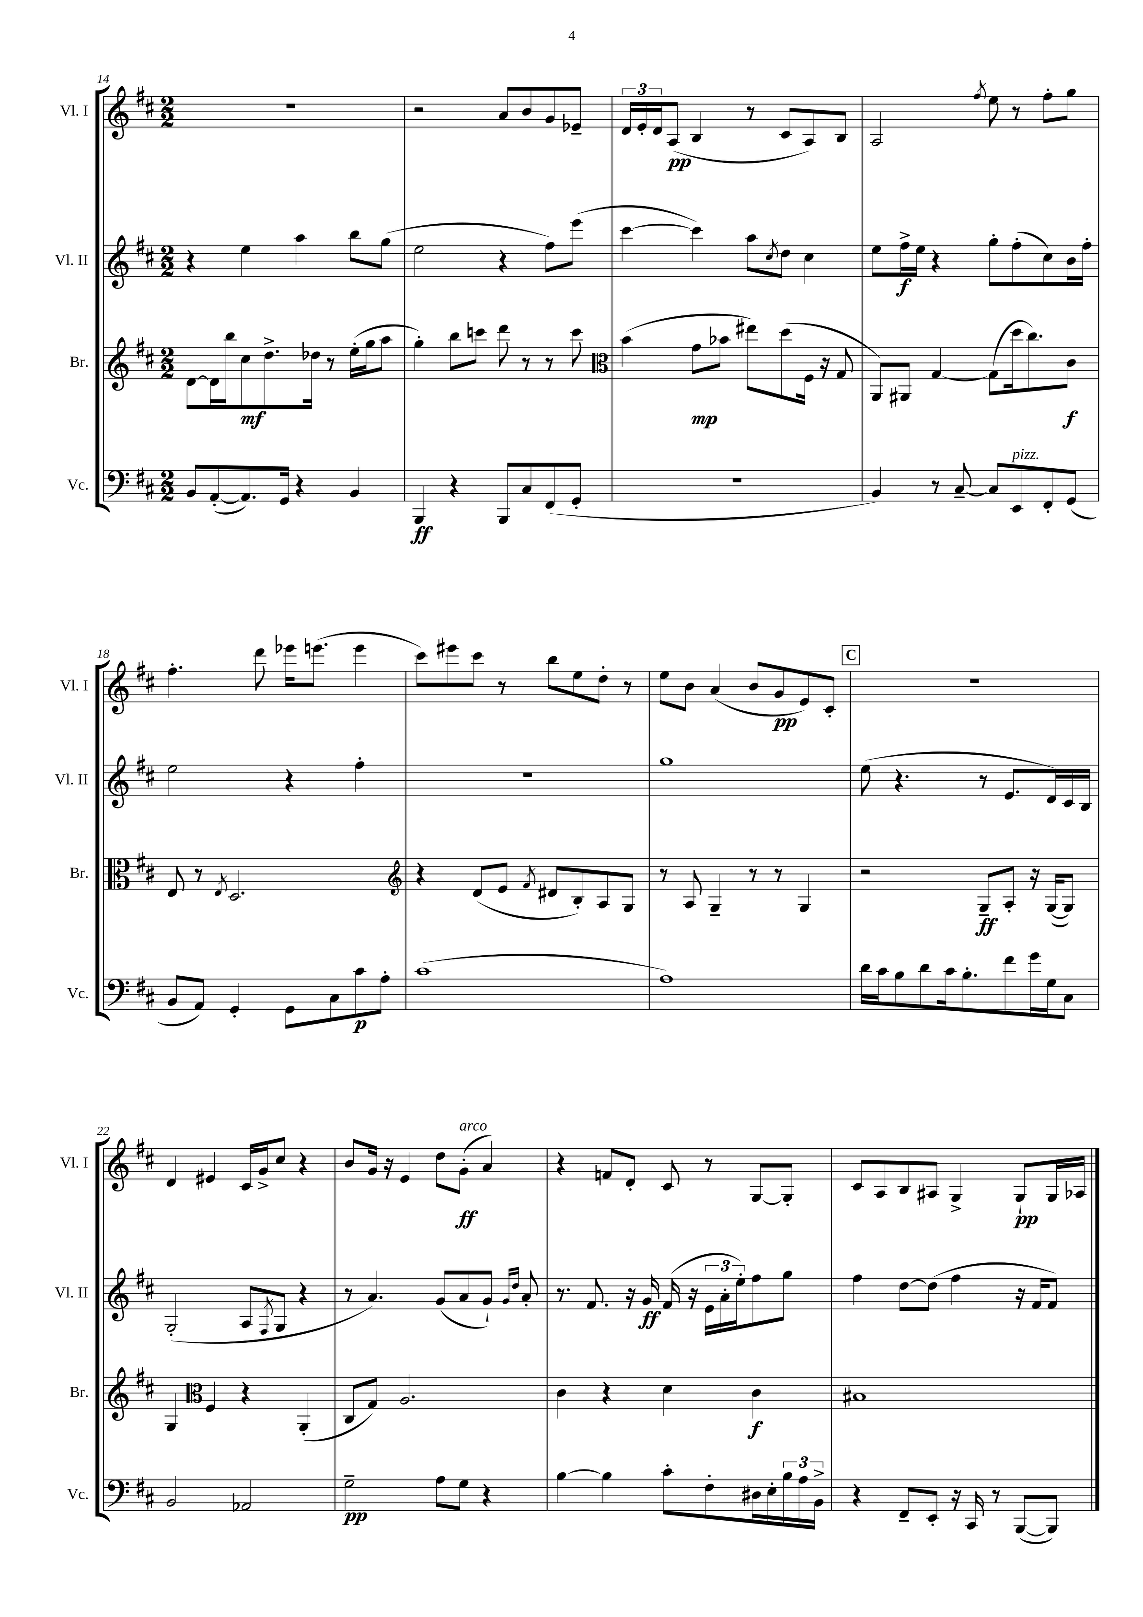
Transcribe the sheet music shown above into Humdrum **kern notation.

**kern	**kern	**kern	**kern
*staff4	*staff3	*staff2	*staff1
*clefF4	*clefG2	*clefG2	*clefG2
*k[f#c#]	*k[f#c#]	*k[f#c#]	*k[f#c#]
*M2/2	*M2/2	*M2/2	*M2/2
8BB	[8d	4r	1r
([8AA'	16d]	.	.
.	16bb	.	.
8.AA])	8cc#	4ee	.
.	8.dd^	.	.
16GG	.	.	.
4r	.	4aa	.
.	16dd-	.	.
.	8r	.	.
4BB	(16ee'	8bb	.
.	16gg	.	.
.	8aa	(8gg	.
=	=	=	=
4BBB	4gg')	2ee	2r
4r	8bb	.	.
.	8ccc	.	.
8BBB	8ddd	4r	8a
8C#	8r	.	8b
(8FF#	8r	8ff#)	8g
8GG'	8ccc	(8eee	8e-~
=	=	=	=
*	*clefC3	*	*
1r	(4b	[4ccc#	24d
.	.	.	24e'
.	.	.	24d
.	.	.	(8A
.	8g	4ccc#])	4B
.	8b-	.	.
.	8ee#)	8aa	8r
.	.	8qcc#	.
.	(8dd	8dd	8c#
.	16F#	4cc#	8A)
.	16r	.	.
.	8G	.	8B
=	=	=	=
4BB)	8AA)	8ee	2A
.	8AA#	16ff#^	.
.	.	16ee	.
8r	[4G	4r	.
[8C#~	.	.	.
.	.	.	8qff#
8C#]	(8G]	8gg'	8ee
8EE	16dd	(8ff#'	8r
.	8.cc#)	.	.
8FF#'	.	8cc#)	8ff#'
(8GG	8c#	16b	8gg
.	.	16ff#'	.
=	=	=	=
8BB	8E	2ee	4.ff#'
8AA)	8r	.	.
.	8qE	.	.
4GG'	2.D	.	.
.	.	.	8ddd
8GG	.	4r	16eee-
.	.	.	(8.eee
8C#	.	.	.
8c#	.	4ff#'	4eee
8A'	.	.	.
=	=	=	=
*	*clefG2	*	*
(1c#	4r	1r	8ccc#)
.	.	.	8eee#
.	(8d	.	8ccc#
.	8e	.	8r
.	8qf#	.	.
.	8d#	.	8bb
.	8B')	.	8ee
.	8A	.	8dd'
.	8G	.	8r
=	=	=	=
1A)	8r	1gg	8ee
.	8A	.	8b
.	4G~	.	(4a
.	8r	.	8b
.	8r	.	8g
.	4G	.	8e)
.	.	.	8c#'
=	=	=	=
16d	2r	(8ee	1r
16c#	.	.	.
8B	.	4.r	.
8d	.	.	.
16c#	.	.	.
8.B'	.	.	.
.	8G~	8r	.
8f#	8A'	8.e	.
16g	16r	.	.
16G	([16G	16d)	.
8C#	8G])	16c#	.
.	.	16B	.
=	=	=	=
2BB	4G	(2G'	4d
*	*clefC3	*	*
.	4F#	.	4e#
2AA-	4r	8A	16c#
.	.	.	16g^
.	.	8qF#	.
.	.	8G	8cc#
.	(4AA'	4r	4r
=	=	=	=
2G~	8C#	8r	8b
.	8G)	4.a)	16g
.	.	.	16r
.	2.A	.	4e
8A	.	(8g	8dd
8G	.	8a	(8g'
4r	.	8g`)	4a)
.	.	16qqg	.
.	.	16qqdd	.
.	.	8a'	.
=	=	=	=
[4B	4c#	8.r	4r
.	.	8.f#	.
4B]	4r	.	8f
.	.	16r	8d'
.	.	16g	.
8c#'	4d	(16f#	8c#
.	.	16r	.
8F#'	.	24e	8r
.	.	24a'	.
.	.	24ee')	.
16D#	4c#	8ff#	[8G
16E'	.	.	.
24B	.	8gg	8G']
24A	.	.	.
24BB^	.	.	.
=	=	=	=
4r	1B#	4ff#	8c#
.	.	.	8A
8FF#~	.	[8dd	8B
8EE'	.	(8dd]	8A#
16r	.	4ff#	4G^
16CC#	.	.	.
8r	.	.	.
([8BBB	.	16r	8G`
.	.	16f#	.
8BBB])	.	8f#)	16G
.	.	.	16A-
==	==	==	==
*-	*-	*-	*-
